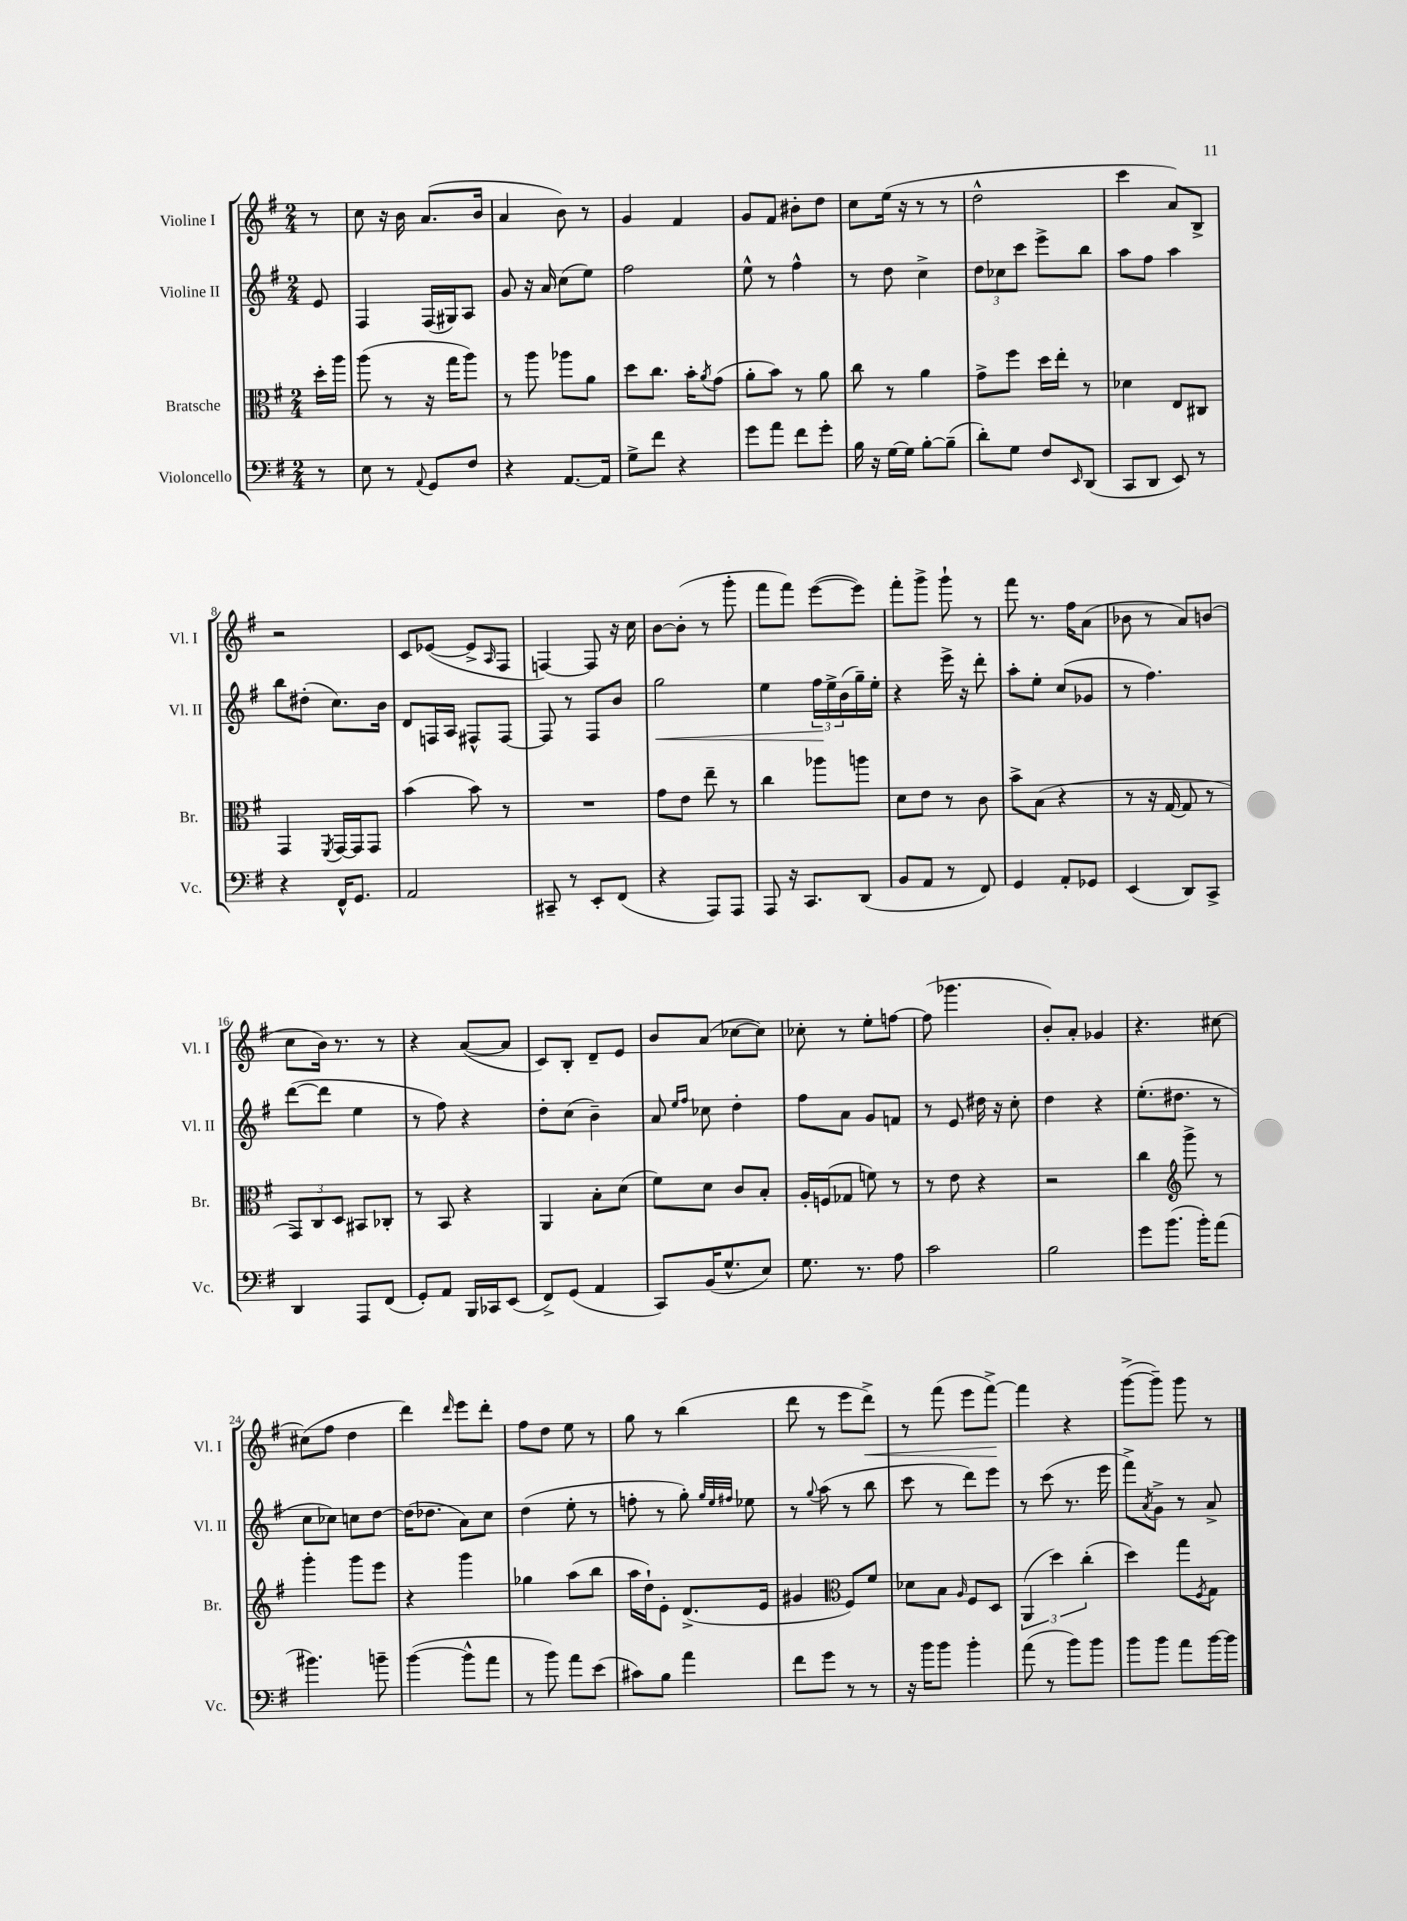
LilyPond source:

<<
\new StaffGroup <<
\new Staff = "s0" \with { instrumentName = "Violine I" shortInstrumentName = "Vl. I" } {
    \clef treble \key g \major \numericTimeSignature \time 2/4 \partial 8
    r8 |
    c''8 r16 b'16 a'8.( b'16 |
    a'4 b'8) r8 |
    g'4 fis'4 |
    g'8 fis'8 bis'8-. d''8 |
    c''8 e''16( r16 r8 r8 |
    d''2-^ |
    c'''4 a'8) b8-> |
    r2 |
    c'8 ees'8~( ees'8-> \grace { a16 } fis8 |
    f4~) f8 r16 c''16 |
    b'8~ b'8-.( r8 g'''8-. |
    fis'''8 fis'''8) e'''8~( e'''8) |
    fis'''8-. g'''8-> g'''8-! r8 |
    fis'''8 r8. fis''16 a'8( |
    bes'8 r8 a'8) b'8( |
    c''8 b'16) r8. r8 |
    r4 a'8~( a'8 |
    c'8) b8-. d'8-- e'8 |
    b'8 a'8( ces''8~ ces''8) |
    ces''8-. r8 e''8-. f''8~ |
    f''8( ges'''4. |
    b'8-.) a'8-. ges'4 |
    r4. cis''8~ |
    cis''8( fis''8 d''4 |
    d'''4) \grace { d'''16 } e'''8 d'''8-. |
    fis''8 d''8 e''8 r8 |
    g''8 r8 b''4( |
    d'''8 r8 e'''8 d'''8->\<) |
    r8 fis'''8( e'''8 fis'''8~->\!) |
    fis'''4 r4 |
    g'''8~->( g'''8--) g'''8 r8 \bar "|." |
}
\new Staff = "s1" \with { instrumentName = "Violine II" shortInstrumentName = "Vl. II" } {
    \clef treble \key g \major \numericTimeSignature \time 2/4 \partial 8
    e'8 |
    fis4 fis16( gis16) a8 |
    g'8 r16 a'16 c''8( e''8) |
    fis''2 |
    e''8-^ r8 fis''4-^ |
    r8 d''8 c''4-> |
    \tuplet 3/2 { d''8 ces''8 c'''8 } e'''8-> b''8 |
    a''8 fis''8 a''4 |
    b''8 dis''8-.( c''8.) b'16 |
    d'8 f16 a16 fis8-^ fis8~ |
    fis8 r8 fis8 b'8 |
    g''2\< |
    e''4 \tuplet 3/2 { fis''16\! e''16-> b'16( } g''16--) e''16-. |
    r4 e'''16-> r16 d'''8-. |
    a''8-. e''8-. c''8( ges'8 |
    r8 fis''4.) |
    d'''8~( d'''8 e''4 |
    r8 fis''8) r4 |
    d''8-. c''8( b'4--) |
    a'8 \grace { e''16 fis''16 } ces''8 d''4-. |
    fis''8 a'8 g'8 f'8 |
    r8 e'8 dis''16 r16 c''8-. |
    d''4 r4 |
    e''8.-.( dis''8. r8 |
    c''8 ces''8) c''8 d''8~ |
    d''16( des''8. a'8) c''8 |
    d''4( e''8-. r8 |
    f''8-. r8 g''8-.) \grace { g''32 e''32 fis''32 } ees''8 |
    r8 \appoggiatura { g''8 } a''8( r8 b''8 |
    c'''8 r8 d'''8) e'''8 |
    r8 c'''8( r8. e'''16 |
    fis'''8->) \acciaccatura { a'8 } g'8-> r8 a'8-> \bar "|." |
}
\new Staff = "s2" \with { instrumentName = "Bratsche" shortInstrumentName = "Br." } {
    \clef alto \key g \major \numericTimeSignature \time 2/4 \partial 8
    d''16-. a''16 |
    a''8( r8 r16 g''16 a''8) |
    r8 a''8 aes''8 a'8 |
    d''8 c''8. b'16-. \acciaccatura { a'8 } g'8( |
    a'8-. b'8) r8 a'8 |
    c''8 r8 a'4 |
    g'8-> fis''8 d''16 e''16-. r8 |
    des'4 e8 cis8 |
    g,4 \acciaccatura { fis,8 } g,16~ g,16 g,8 |
    b'4( b'8) r8 |
    R2 |
    g'8 e'8 e''8-- r8 |
    c''4 aes''8 a''8 |
    d'8 e'8 r8 c'8 |
    b'8-> b8( r4 |
    r8 r16 g16~ g8 r8 |
    \tuplet 3/2 { g,8) c8 d8 } bis,8 ces8-. |
    r8 b,8 r4 |
    a,4 b8-. d'8( |
    fis'8) d'8 c'8 b8-. |
    a16-. f16( ges8 f'8) r8 |
    r8 e'8 r4 |
    r2 |
    c''4 \clef treble g'''8-> r8 |
    g'''4-. g'''8 e'''8 |
    r4 g'''4 |
    ges''4 a''8( b''8 |
    a''16 d''16-!) e'8-. d'8.->( e'16 |
    gis'4 \clef alto fis8) fis'8 |
    des'8 b8 \grace { a16 } fis8 d8 |
    \tuplet 3/2 { a,4( d''4) c''4-.( } |
    d''4) g''8 \acciaccatura { fis8 } g8 \bar "|." |
}
\new Staff = "s3" \with { instrumentName = "Violoncello" shortInstrumentName = "Vc." } {
    \clef bass \key g \major \numericTimeSignature \time 2/4 \partial 8
    r8 |
    e8 r8 \appoggiatura { a,8 } g,8 fis8 |
    r4 a,8.~ a,16 |
    g8-> fis'8 r4 |
    g'8 a'8 fis'8 g'8-. |
    b16 r16 g16~ g16 b8~-. b8--( |
    d'8-.) g8 fis8 \grace { e,16 } d,8( |
    c,8 d,8 e,8) r8 |
    r4 fis,16-^ g,8. |
    a,2 |
    cis,8-- r8 e,8-. fis,8( |
    r4 a,,8) a,,8 |
    a,,8 r16 c,8. d,8( |
    b,8 a,8 r8 fis,8) |
    g,4 a,8-. ges,8 |
    e,4( d,8) c,8-> |
    d,4 a,,8 fis,8( |
    g,8-.) a,8 b,,16 ces,16 e,8( |
    fis,8->) g,8( a,4 |
    c,8) b,16( g8.-^ e8) |
    g8. r8. a8 |
    c'2 |
    b2 |
    g'8 b'8.( b'16-.) a'8( |
    bis'4.) b'8-- |
    b'4~( b'8-^ a'8 |
    r8 b'8) a'8 e'8( |
    cis'8) b8 a'4 |
    fis'8 g'8 r8 r8 |
    r16 b'16 b'8 b'4-. |
    a'8( r8 b'8) b'8 |
    b'8 b'8 a'8 b'16~ b'16 \bar "|." |
}
>>
>>
